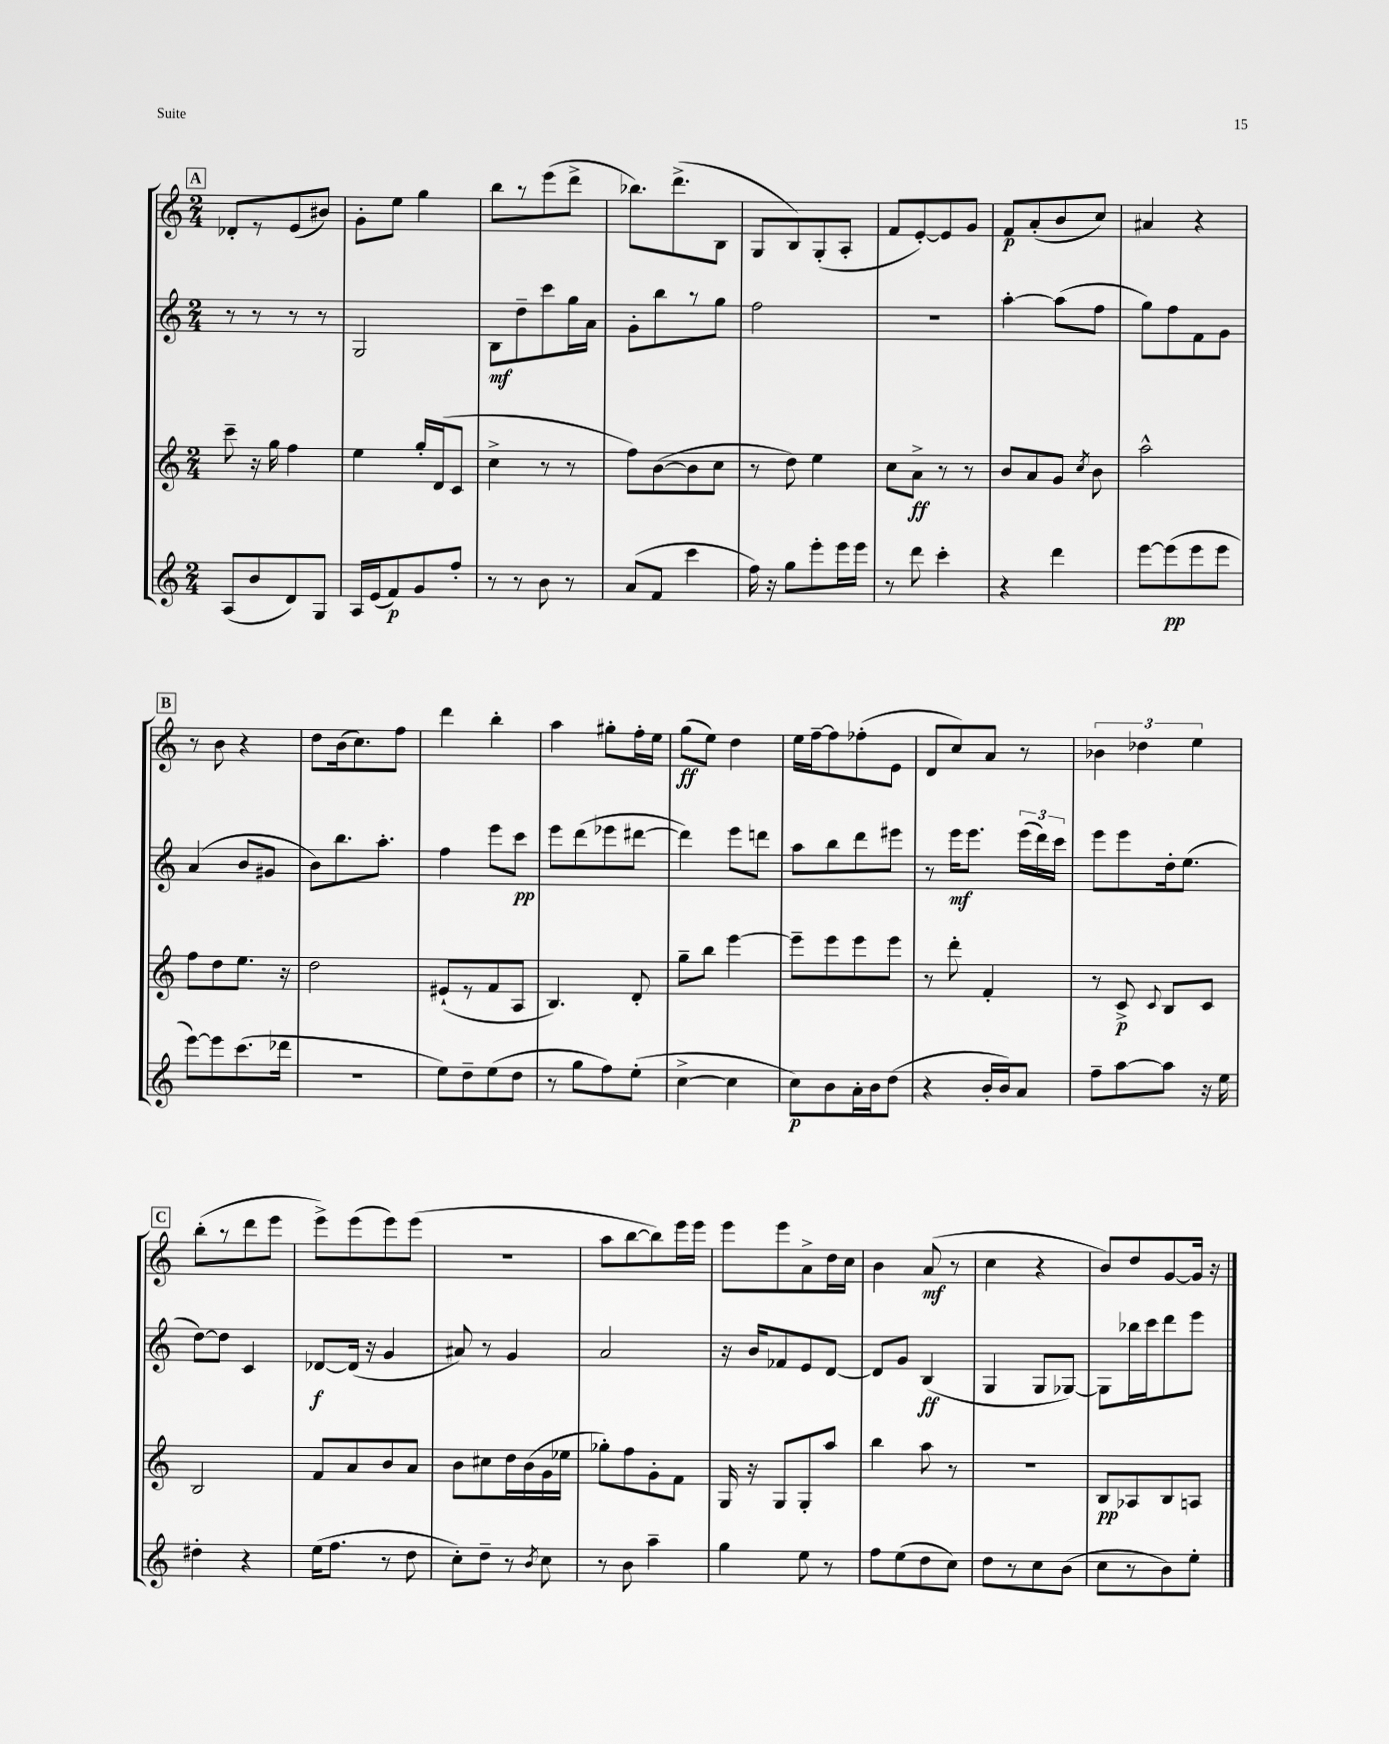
<<
\new StaffGroup <<
\new Staff = "s0" {
    \clef treble \key c \major \numericTimeSignature \time 2/4
    \autoBeamOff \mark \markup { \box "A" } des'8[-. r8 e'8( bis'8]) |
    g'8[-. e''8] g''4 |
    b''8[ r8 e'''8( d'''8]-> |
    bes''8.[) d'''8.->( b8] |
    g8[ b8) g8-.( a8]-. |
    f'8[ e'8~-.) e'8 g'8] |
    f'8[\p a'8-.( b'8 c''8]) |
    ais'4 r4 |
    \mark \markup { \box "B" } r8 b'8 r4 |
    d''8[ b'16( c''8.) f''8] |
    d'''4 b''4-. |
    a''4 gis''8[-. f''16-. e''16] |
    g''8[\ff( e''8]) d''4 |
    e''16[ f''16~-- f''8 fes''8-.( e'8] |
    d'8[ c''8) a'8] r8 |
    \tuplet 3/2 { bes'4 des''4 e''4 } |
    \mark \markup { \box "C" } b''8[-.( r8 d'''8 e'''8] |
    e'''8[->) e'''8( e'''8) e'''8]( |
    r2 |
    a''8[ b''8~ b''8) e'''16 e'''16] |
    e'''8[ e'''8 a'8-> d''16 c''16] |
    b'4 a'8\mf( r8 |
    c''4 r4 |
    b'8[) d''8 g'8~ g'16] r16 \bar "|." |
}
\new Staff = "s1" {
    \clef treble \key c \major \numericTimeSignature \time 2/4
    \autoBeamOff \mark \markup { \box "A" } r8 r8 r8 r8 |
    g2 |
    b8[\mf d''8-- c'''8 g''16 a'16] |
    g'8[-. b''8 r8 g''8] |
    f''2 |
    R2 |
    a''4~-. a''8[( f''8] |
    g''8[) f''8 f'8 g'8] |
    \mark \markup { \box "B" } a'4( b'8[ gis'8] |
    b'8[) b''8. a''8.]-. |
    f''4 e'''8[ c'''8]\pp |
    e'''8[ d'''8( ees'''8 dis'''8]~ |
    dis'''4) e'''8[ d'''8] |
    a''8[ b''8 d'''8 eis'''8] |
    r8 e'''16[\mf e'''8.] \tuplet 3/2 { e'''16[( d'''16) c'''16] } |
    e'''8[ e'''8 d''16-. e''8.]( |
    \mark \markup { \box "C" } d''8[~) d''8] c'4 |
    des'8[~\f des'16]( r16 g'4 |
    ais'8) r8 g'4 |
    a'2 |
    r16 b'16[ fes'8 e'8 d'8]~ |
    d'8[ g'8] b4\ff( |
    g4 g8[ ges8]~) |
    ges8[ bes''16 c'''16 d'''8 e'''8] \bar "|." |
}
\new Staff = "s2" {
    \clef treble \key c \major \numericTimeSignature \time 2/4
    \autoBeamOff \mark \markup { \box "A" } c'''8-- r16 g''16 f''4 |
    e''4 g''16[-. d'16( c'8] |
    c''4-> r8 r8 |
    f''8[) b'8~( b'8 c''8] |
    r8 d''8) e''4 |
    c''8[ a'8]->\ff r8 r8 |
    b'8[ a'8 g'8] \acciaccatura { c''8 } b'8 |
    a''2-^ |
    \mark \markup { \box "B" } f''8[ d''8 e''8.] r16 |
    d''2 |
    eis'8[-!( r8 f'8 a8] |
    b4.) d'8-. |
    g''8[-- b''8] e'''4~ |
    e'''8[-- e'''8 e'''8 e'''8] |
    r8 d'''8-. f'4-. |
    r8 c'8->\p \appoggiatura { c'8 } b8[ c'8] |
    \mark \markup { \box "C" } b2 |
    f'8[ a'8 b'8 a'8] |
    b'8[ cis''8 d''16 b'16( g'16 ees''16] |
    ges''8[-.) f''8 g'8-. f'8] |
    g16 r16 g8[ g8-. a''8] |
    b''4 a''8 r8 |
    R2 |
    b8[\pp aes8 b8 a8] \bar "|." |
}
\new Staff = "s3" {
    \clef treble \key c \major \numericTimeSignature \time 2/4
    \autoBeamOff \mark \markup { \box "A" } a8[( b'8 d'8) g8] |
    a16[ e'16( f'8\p) g'8 f''8]-. |
    r8 r8 b'8 r8 |
    a'8[( f'8] c'''4 |
    f''16) r16 g''8[ e'''8-. e'''16 e'''16] |
    r8 d'''8 c'''4-. |
    r4 d'''4 |
    e'''8[~ e'''8\pp( e'''8 e'''8] |
    \mark \markup { \box "B" } e'''8[~) e'''8 c'''8.( des'''16] |
    r2 |
    e''8[) d''8-- e''8( d''8] |
    r8 g''8[ f''8) e''8]-.( |
    c''4~-> c''4 |
    c''8[\p) b'8 a'16-. b'16 d''8]( |
    r4 b'16[-. b'16) a'8] |
    f''8[-- a''8~ a''8] r16 e''16 |
    \mark \markup { \box "C" } dis''4-. r4 |
    e''16[( f''8.] r8 d''8 |
    c''8[-.) d''8]-- r8 \acciaccatura { b'8 } c''8 |
    r8 b'8 a''4-- |
    g''4 e''8 r8 |
    f''8[ e''8( d''8 c''8]) |
    d''8[ r8 c''8 b'8]( |
    c''8[ r8 b'8) e''8]-. \bar "|." |
}
>>
>>
